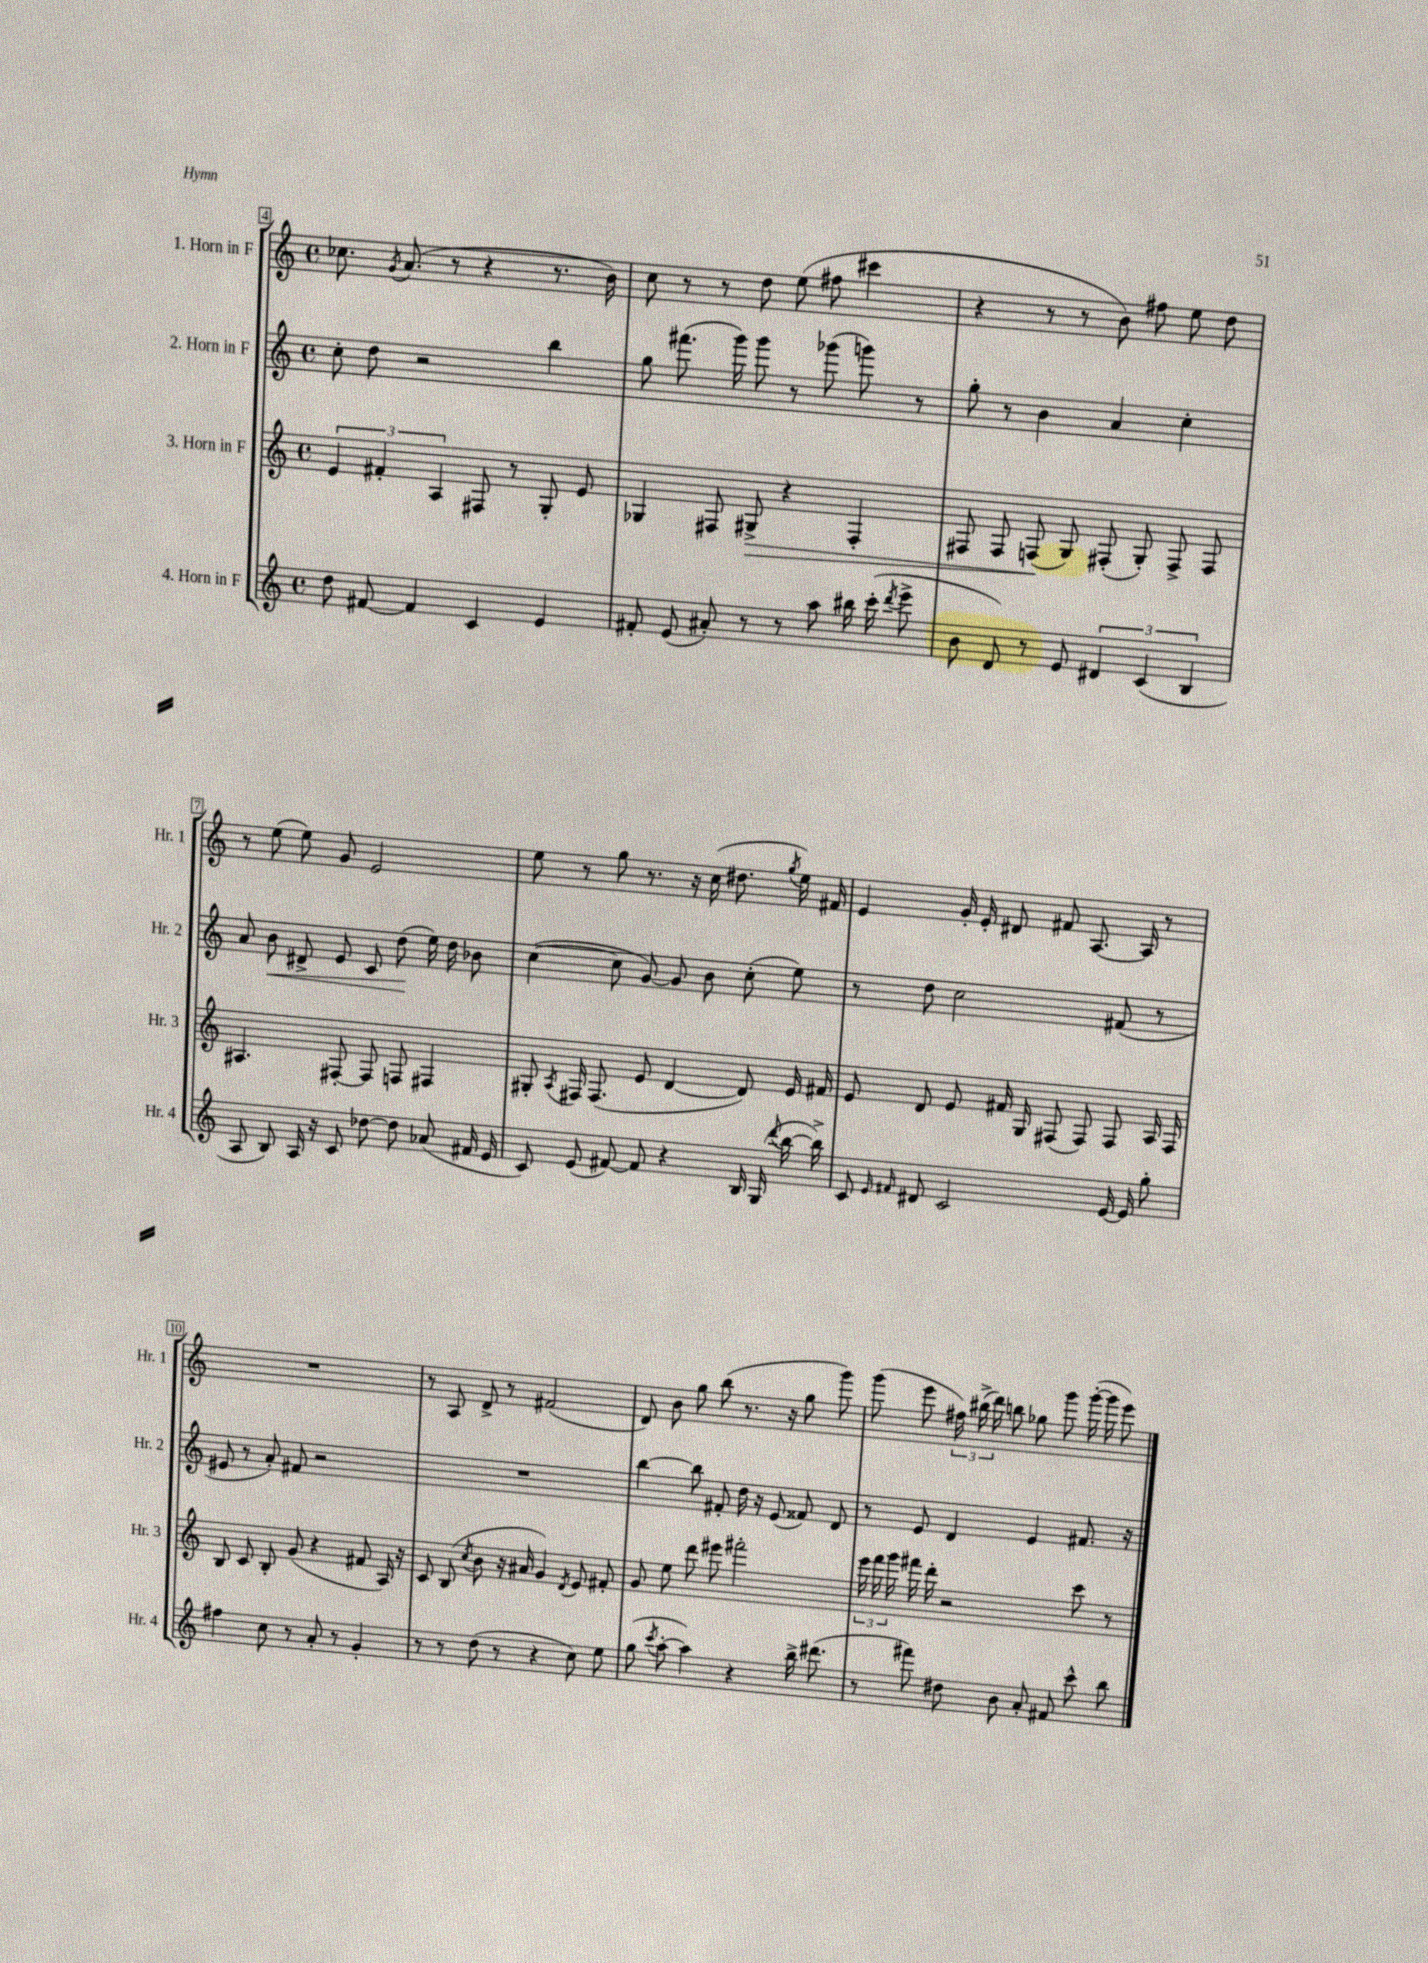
<<
\new StaffGroup <<
\new Staff = "s0" \with { instrumentName = "1. Horn in F" shortInstrumentName = "Hr. 1" } {
    \clef treble \key c \major \defaultTimeSignature \time 4/4
    \autoBeamOff ces''8. \acciaccatura { g'8 } a'8.( r8 r4 r8. b'16) |
    c''8 r8 r8 d''8 e''8( fis''8 cis'''4 |
    r4 r8 r8 b'8) fis''8 e''8 d''8 |
    r8 e''8( e''8) g'8 e'2 |
    e''8 r8 g''8 r8. r16 c''16( dis''8. \acciaccatura { g''8 } e''16) fis'16 |
    e'4 g'16-. e'16-. dis'8 fis'8 a8.~ a16 r8 |
    R1 |
    r8 a8 d'8-> r8 fis'2( |
    d'8) b'8 g''8 b''8( r8. r16 g''8 g'''8) |
    g'''8( e'''8 \tuplet 3/2 { fis''16) bis''16->( d'''16) } b''8 ges''8 g'''8 g'''16~-.( g'''16 e'''8) \bar "|." |
}
\new Staff = "s1" \with { instrumentName = "2. Horn in F" shortInstrumentName = "Hr. 2" } {
    \clef treble \key c \major \defaultTimeSignature \time 4/4
    \autoBeamOff c''8-. d''8 r2 b''4 |
    g''8 fis'''8.( g'''16) g'''8 r8 ges'''8( g'''8) r8 |
    g''8-. r8 b'4 a'4 c''4-. |
    a'8 b'8\< dis'8-> e'8 c'8 d''8\!( e''16) d''16 bes'8 |
    c''4~( c''8 g'8~) g'8 b'8 c''8-.( e''8) |
    r8 d''8 c''2 fis'8( r8 |
    eis'8 r8 a'8-.) fis'8 r2 |
    R1 |
    b''4~ b''8 fis'8-. d''16 r16 e'8( fisis'8) d'8 |
    r8 e'8 d'4 e'4 fis'8. r16 \bar "|." |
}
\new Staff = "s2" \with { instrumentName = "3. Horn in F" shortInstrumentName = "Hr. 3" } {
    \clef treble \key c \major \defaultTimeSignature \time 4/4
    \autoBeamOff \tuplet 3/2 { e'4 fis'4-. a4 } fis8 r8 g8-. e'8 |
    ges4 fis8 gis8->\> r4 fis4-. |
    fis8 fis8 f8\!( g8) fis8-.( g8-.) fis8-> fis8 |
    ais4. fis8~-. fis8 f8 fis4 |
    gis8-. \acciaccatura { a8 } fis16 fis8.( e'8 d'4~ d'8) e'16 fis'16 |
    e'8 d'8 e'8 fis'16 g16 fis8( fis8) fis8 a16 fis16 |
    b8 c'8 b8-. g'8( r4 fis'8 a16) r16 |
    c'8 b8( \acciaccatura { c''8 } b'8 r16 ais'16 g'4) \acciaccatura { d'8 } e'8 fis'8-. |
    g'8 e''8 d'''8 eis'''8 fis'''2-. |
    \tuplet 3/2 { e'''16 f'''16 g'''16 } fis'''16 d'''16-. r2 c'''8 r8 \bar "|." |
}
\new Staff = "s3" \with { instrumentName = "4. Horn in F" shortInstrumentName = "Hr. 4" } {
    \clef treble \key c \major \defaultTimeSignature \time 4/4
    \autoBeamOff d''8 fis'8~ fis'4 c'4 e'4 |
    fis'8-. e'8( ais'8-.) r8 r8 a''8 bis''16 c'''16-.( \acciaccatura { d'''8 } e'''8-> |
    b'8 d'8) r8 e'8 \tuplet 3/2 { dis'4 c'4( b4 } |
    a8 b8) a16 r16 c'8 des''8~ des''8 aes'8( fis'16 e'16 |
    c'8) e'8( fis'8~) fis'8 r4 b16 g16( \appoggiatura { d'''8 } b''16~ b''16->) |
    c'8 \grace { e'16 fis'16 } dis'8 c'2 e'16~ e'16 g''8-. |
    fis''4 c''8 r8 a'8-. r8 g'4-. |
    r8 r8 d''8( r8 r4 c''8) e''8 |
    g''8( \acciaccatura { c'''8 } a''8~-. a''4) r4 b''16-> dis'''8.( |
    r8 fis'''8) dis''8 b'8 a'8-. fis'8 c'''8-^ b''8 \bar "|." |
}
>>
>>
\layout { \context { \Score currentBarNumber = #4 \override BarNumber.stencil = #(make-stencil-boxer 0.1 0.3 ly:text-interface::print) } }
